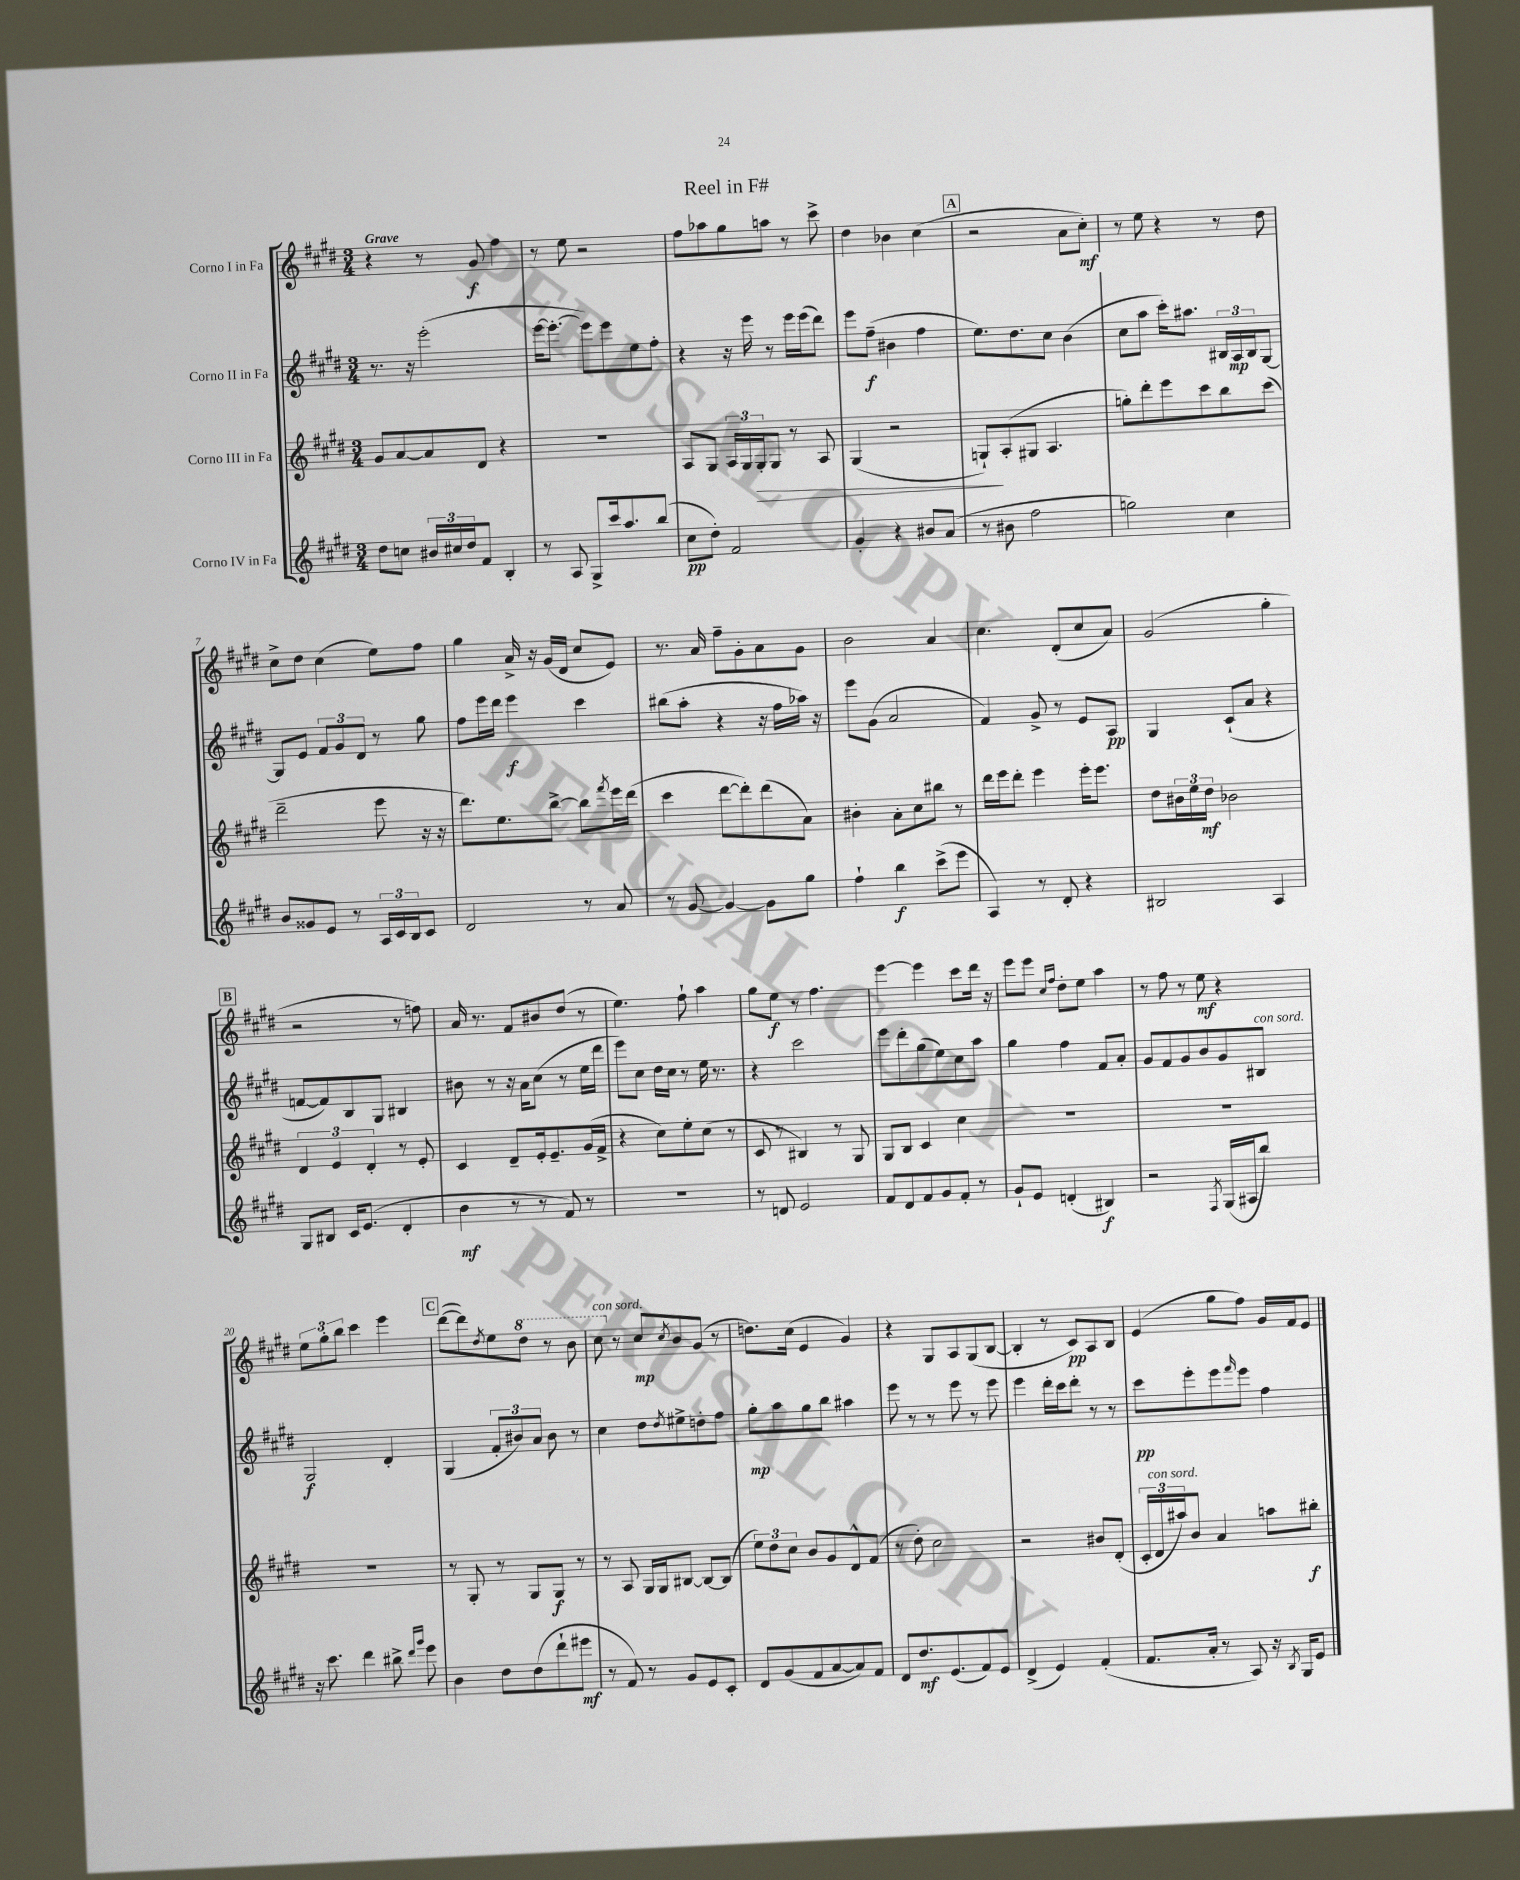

**kern	**kern	**kern	**kern
*staff4	*staff3	*staff2	*staff1
*clefG2	*clefG2	*clefG2	*clefG2
*k[f#c#g#d#]	*k[f#c#g#d#]	*k[f#c#g#d#]	*k[f#c#g#d#]
*M3/4	*M3/4	*M3/4	*M3/4
8dd#\L	8g#/L	8.r	4r
8cc\J	[8a/	.	.
.	.	16r	.
24b#/LL	8a/]	(2eee'\	8r
24cc#/	.	.	.
24dd#/J	.	.	.
8f#/J	8d#/J	.	8g#/
4B'/	4r	.	4ff#\
=	=	=	=
8r	2.r	[16eee\LK	8r
.	.	8.eee'\_J	.
8A/	.	.	8ee\
8G#^/L	.	8eee\]L)	2r
16ccc#/k	.	8eee\	.
8.aa/	.	.	.
.	.	8ee\	.
(8bb/J	.	8ff#'\J	.
=	=	=	=
8cc#\L	8A/L	4r	8ff#\L
8dd#'\J)	8G#/J	.	8aa-\
2f#/	24A/LL	16r	8gg#\
.	24G#/	.	.
.	.	16eee\	.
.	24G#'/J	.	.
.	8G#/J	8r	8aa\J
.	8r	16eee\LL	8r
.	.	(16eee\J	.
.	8A/	8ddd#\J)	8ccc#^\
=	=	=	=
4g#'/	(4G#/	8eee\L	4dd#\
.	.	(8ff#~\J	.
4r	2r	4b#\	4b-\
8b#/L	.	4ff#\	(4cc#\
(8a/J	.	.	.
=	=	=	=
8r	8G`/L)	8.ee\L)	2r
8b#\	(8A'/	.	.
.	.	8.dd#\	.
2ff#\	8G#/J	.	.
.	4.A/	8cc#\J	.
.	.	(4b\	8a\L
.	.	.	8cc#'\J)
=	=	=	=
2gg\)	8gg'\L)	8cc#\L	8r
.	8ddd#'\	8aa\J	8ee\
.	8eee\	16ccc#'\LK)	4r
.	.	8.aa#\J	.
.	8ccc#\	.	.
4cc#\	8bb\	24B#/LL	8r
.	.	24A/	.
.	.	24B#/J	.
.	(8ccc#\J	[8G#/J	8dd#\
=	=	=	=
8b/L	2ddd#~\	8G#/]L	8cc#^\L
8g##/	.	8e/J	8dd#\J
8e/J	.	12f#/L	(4cc#\
.	.	12g#/	.
8r	.	.	.
.	.	12d#/J	.
24A/LL	8eee\	8r	8ee\L)
24c#/	.	.	.
24B/J	.	.	.
8c#/J	16r	8gg#\	8ff#\J
.	16r	.	.
=	=	=	=
2d#/	8.ddd#\L)	8ff#\L	4gg#\
.	.	16eee\L	.
.	8.ee\	16ddd#\JJ	.
.	.	4eee\	16a^/
.	.	.	16r
.	[8bb^\J	.	(16g#/LL
.	.	.	16d#/JJ
8r	8bb\]L	4ccc#\	8cc#/L
.	8qfff#/	.	.
8a/	16eee\L	.	8e/J)
.	(16ddd#\JJ	.	.
=	=	=	=
8r	4ccc#\	(8bb#\L	8.r
[8g#/	.	8aa'\J	.
.	.	.	16a/
4g#/_	[8ddd#\L	4r	8ff#~\L
.	8ddd#'\])	.	8g#'\
8g#\]L	(8ddd#\	16r	8a\
.	.	16ff#\LL	.
8gg#\J	8a\J)	16aa-\JJ)	8g#\J
.	.	16r	.
=	=	=	=
4ff#`\	4b#'\	8eee\L	2b\
.	.	(8g#\J	.
4bb\	8a'\L	2a/	.
.	8cc#\	.	.
(8ccc#^\L	8bb#\J	.	4a/
8eee\J	8r	.	.
=	=	=	=
4A/)	16ddd#\LL	4f#/)	4.cc#\
.	16eee\J	.	.
.	8ddd#'\J	.	.
8r	4eee\	8g#^/	.
8d#'/	.	8r	(8d#'/L
4r	16eee'\LK	8e/L	8cc#/
.	8.eee\J	.	.
.	.	8A/J	8a/J)
=	=	=	=
2B#/	8dd#\L	4G#/	(2g#/
.	24b#\L	.	.
.	24ee\	.	.
.	24dd#\JJ	.	.
.	2b-\	(8c#`/L	.
.	.	8a/J	.
4A/	.	4r	4gg#'\
=	=	=	=
8G#/L	6d#/	[8f/L	2r
8B#/J	.	8f/])	.
.	6e/	.	.
16c#/LK	.	8B/	.
(8.e/J	.	.	.
.	6d#'/	.	.
.	.	8G#/J	.
4d#'/	8r	4B#/	8r
.	8e'/	.	8ff\)
=	=	=	=
4b\	4c#/	8b#\	16a/
.	.	.	8.r
.	.	8r	.
8r	8d#~/L	16r	8f#/L
.	.	16a\LK	.
8r	16e'/k	(8cc#\J	8b#/
.	8.e~/	.	.
8f#/)	.	8r	(8dd#/J
8r	(16g#/L	16ee\LL	8r
.	16f#^/JJ	16ddd#\JJ	.
=	=	=	=
2.r	4r	8eee\L)	4.ee\)
.	.	8cc#\J	.
.	8cc#\L)	16dd#\LL	.
.	.	16cc#\JJ	.
.	8ee'\	8r	8ff#`\
.	(8cc#\J	16ee\	4aa\
.	.	8.r	.
.	8r	.	.
=	=	=	=
8r	8c#/	4r	8gg#\L
8d/	8r	.	8ee\J
2e/	4B#/)	2ccc#\	8r
.	.	.	4.ff#\
.	8r	.	.
.	8G#/	.	.
=	=	=	=
8f#/L	8G#/L	8eee\L	[4eee\
8d#/	8B/J	8ddd#'\	.
8f#/	4c#/	(8gg#\	4eee\]
8g#/	.	8ee\)	.
8f#'/J	4cc#\	8cc#\	8ccc#\L
8r	.	8aa\J	16ddd#\Jk
.	.	.	16r
=	=	=	=
8g#`/L	2.r	4gg#\	8eee\L
8e/J	.	.	8eee\J
.	.	.	16qqcc#/LL
.	.	.	16qqff#/JJ
(4d'/	.	4ff#\	8dd#'\L
.	.	.	8ee\J
4B#/)	.	8f#/L	4aa\
.	.	8a'/J	.
=	=	=	=
2r	2.r	8g#/L	8r
.	.	8f#/	8ff#\
.	.	8g#/	8r
.	.	8b/	8ee\
8qF#/	.	.	.
(16G#/LL	.	8g#/	4r
16A#/J	.	.	.
8bb/J)	.	8B#/J	.
=	=	=	=
16r	2.r	2G#/	12ee\L
8.ccc#\	.	.	.
.	.	.	12gg#'\
.	.	.	12bb\J
4ddd#\	.	.	4ccc#\
8bb#^\	.	4d#'/	4eee\
16qqddd#/LL	.	.	.
16qqggg#/JJ	.	.	.
8eee\	.	.	.
=	=	=	=
4b\	8r	(4G#/	([8ddd#\L
.	8G#'/	.	8ddd#\])
.	.	.	8qdd#/
8dd#\L	8r	12f#'/L	8ee\
.	.	12b#/)	.
(8dd#\	8G#/L	.	8ddd#\J
.	.	12a/J	.
8ddd#`\	8G#/J	8b#\	8r
8eee#\J	8r	8r	8bb\
=	=	=	=
8r	8r	4cc#\	8ccc#\
8f#/)	8A/	.	8r
8r	16G#/LL	8dd#\L	8cc#/L
.	16G#/J	.	.
.	.	8qdd#/	8qcc#/
8g#/L	[8B#/J	8ee#^\	8b/
8e/	8B#/_L	8dd'\	(8g#/J
8c#'/J	(8B#/]J	8ff#\J	8r
=	=	=	=
8d#/L	12ee\L)	8gg#'\L	8.dd\L)
.	12dd#\	.	.
(8g#/	.	8aa\	.
.	12cc#\J	.	.
.	.	.	(16cc#\Jk
8f#/	8b/L	8gg#\	4e/
[8a/	8g#/	8bb\J	.
8a/])	8d#^^/	4aa#\	4g#/)
8f#/J	(8f#/J	.	.
=	=	=	=
8d#/L	8r	8eee\	4r
8.dd#/	8dd#'\)	8r	.
.	2cc#\	8r	8G#/L
(8.e/	.	.	.
.	.	8eee\	8A/
8f#/)	.	8r	(8G#/
8e/J	.	8eee\	[8B/J
=	=	=	=
(4d#^/	2r	4eee\	4B'/]
4e/)	.	16ddd#'\LL	8r
.	.	16ccc#\J	.
.	.	8ddd#'\J	8c#/L)
(4f#'/	8b#/L	8r	8A/
.	(8d#'/J	8r	8B/J
=	=	=	=
8.f#/L	24c#'/LL	8ccc#\L	(4e/
.	24d#/	.	.
.	24aa#/J)	.	.
.	8b/J	8eee'\	.
16a'/Jk	.	.	.
8r	4a/	8eee\	8gg#\L
.	.	16qqfff#/	.
8A/)	.	8eee\J	8ff#\J)
16r	8aa\L	4ff#\	16g#/LL
8qB/	.	.	.
16G#/LK	.	.	16f#/J
8e/J	8bb#'\J	.	8e/J
==	==	==	==
*-	*-	*-	*-
